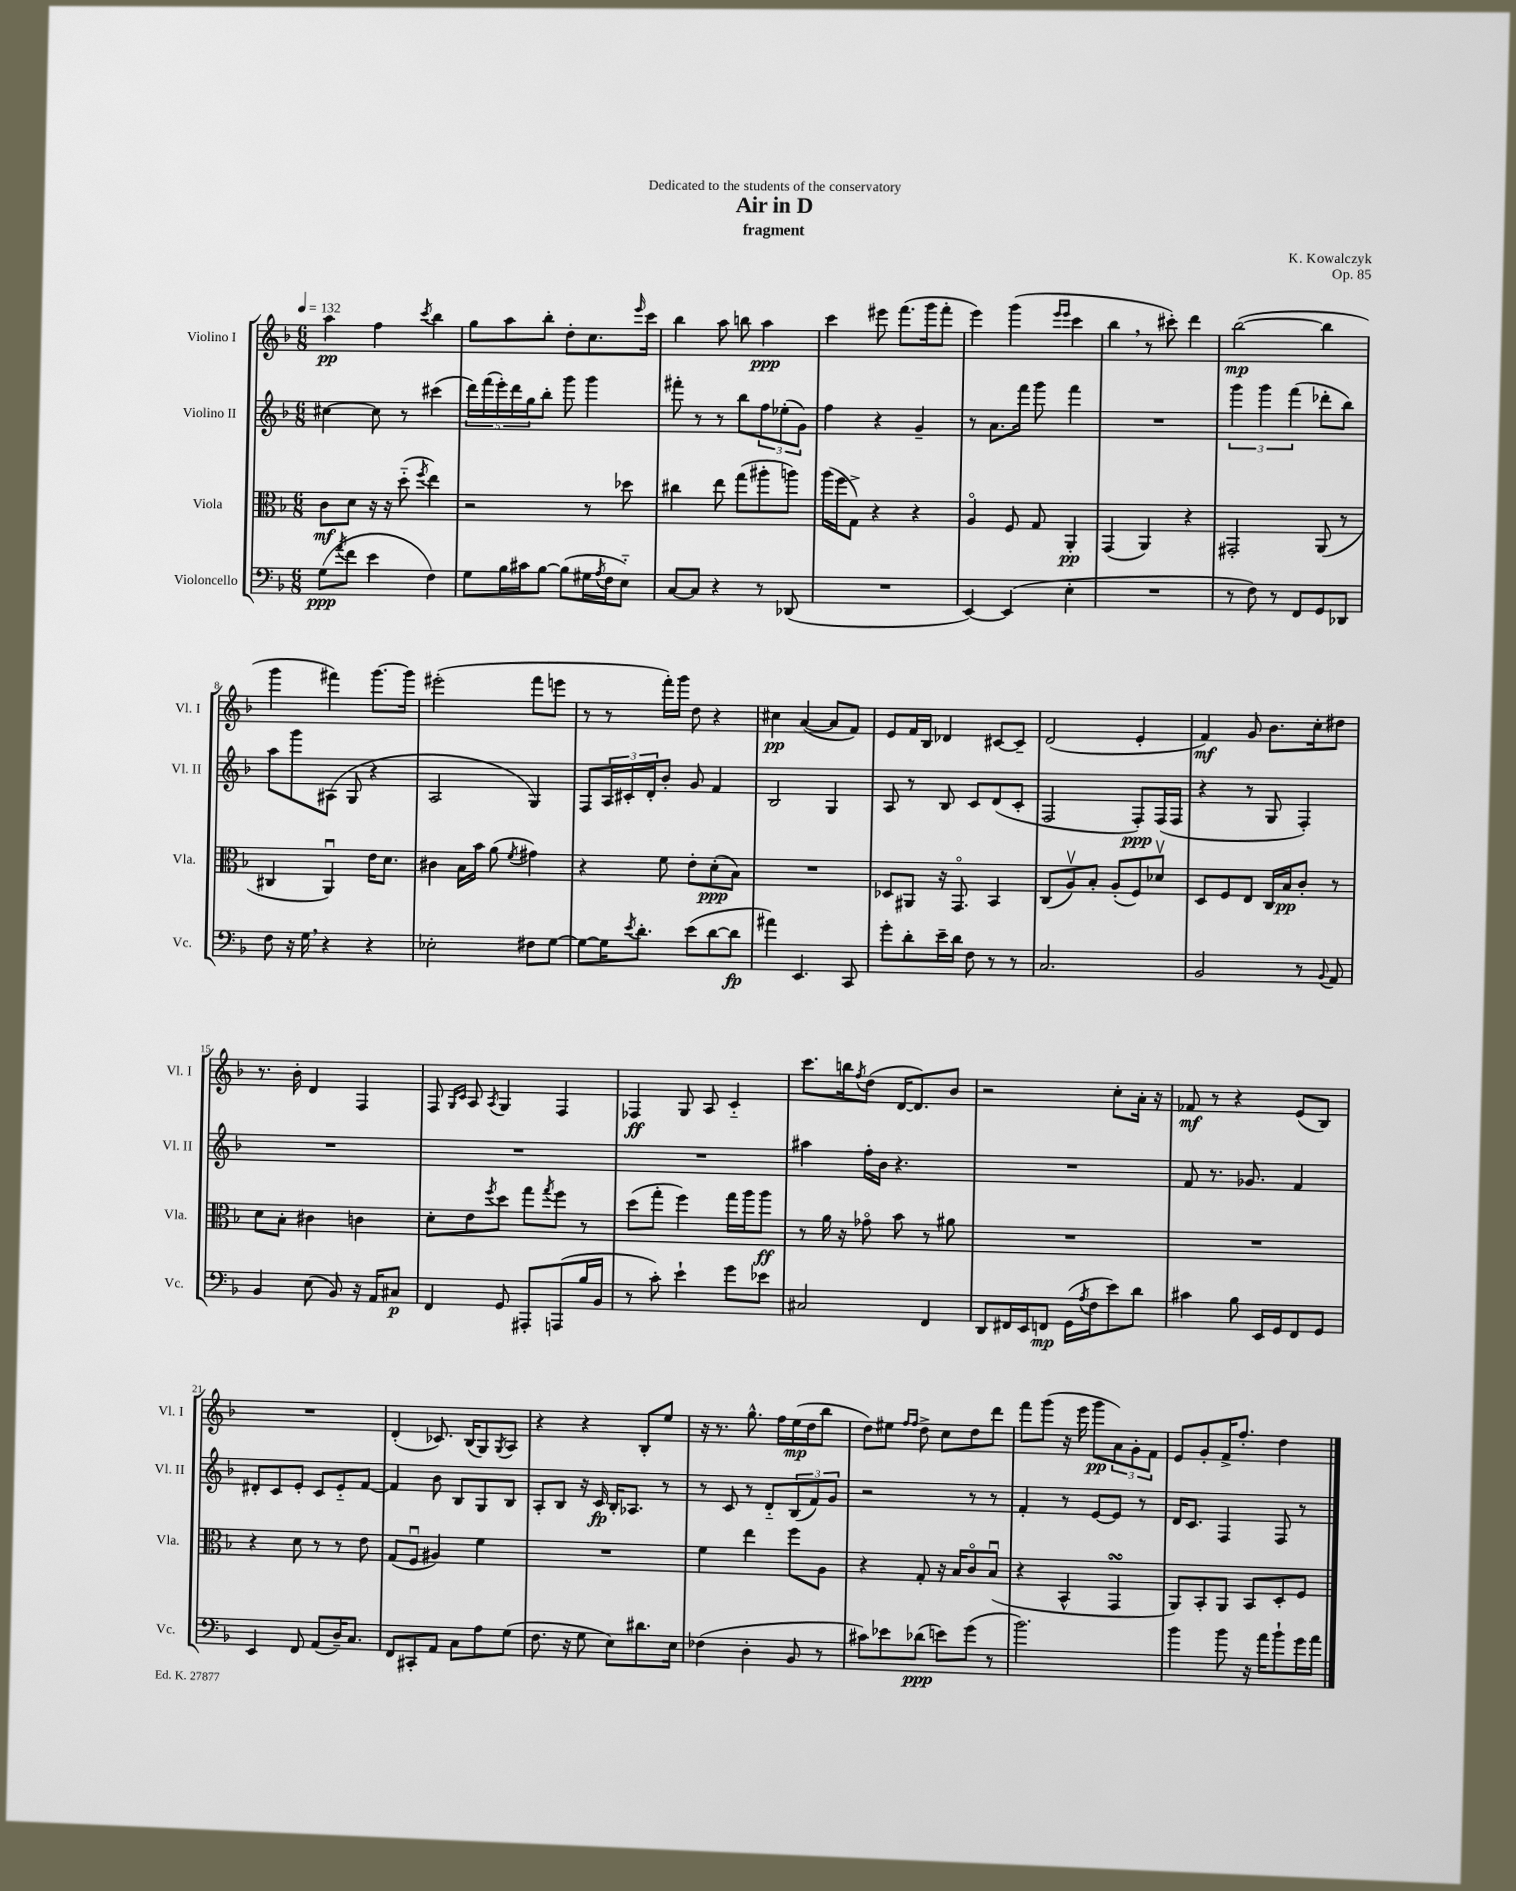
\header { title = "Air in D" composer = "K. Kowalczyk" subtitle = "fragment" dedication = "Dedicated to the students of the conservatory" opus = "Op. 85" }
<<
\new StaffGroup <<
\new Staff = "s0" \with { instrumentName = "Violino I" shortInstrumentName = "Vl. I" } {
    \clef treble \key f \major \numericTimeSignature \time 6/8 \tempo 4 = 132
    a''4\pp f''4 \acciaccatura { c'''8 } bes''4 |
    g''8 a''8 bes''8-. d''8-. c''8. \grace { e'''16 } c'''16 |
    bes''4 a''8 b''8 a''4\ppp |
    c'''4 eis'''8 f'''8.( g'''16 f'''8-. |
    e'''4) g'''4( \grace { e'''16 e'''16 } c'''4 |
    bes''4 \breathe r8 cis'''8-.) d'''4 |
    bes''2~\mp( bes''4 |
    g'''4 fis'''4) g'''8.~ g'''16 |
    eis'''2-.( f'''8 e'''8 |
    r8 r8 f'''16-.) g'''16 d''8 r4 |
    cis''4\pp a'4~( a'8 f'8) |
    e'8 f'16 bes16 des'4 cis'8~ cis'8-- |
    d'2( e'4-. |
    f'4\mf) g'8 bes'8. c''16-. dis''8 |
    r8. bes'16-. d'4 f4 |
    f8 \grace { g16 c'16 } a8 \acciaccatura { a8 } g4 f4 |
    fes4\ff g8 a8 c'4-_ |
    c'''8. b''16 \acciaccatura { f''8 } d''8( d'16~ d'8.) bes'8 |
    r2 c''8-. a'16-. r16 |
    fes'8\mf r8 r4 e'8( bes8) |
    R2. |
    d'4-.( ces'8.) bes16( g8) \acciaccatura { g8 } a8 |
    r4 r4 bes8-. e''8 |
    r16 r8. g''8.-^ f''16 e''16\mp( d''16 bes''8 |
    d''8) eis''8 \grace { f''16 f''16 } d''8-> c''8 d''8 d'''8 |
    f'''8 g'''8( r16 e'''16 g'''8\pp \tuplet 3/2 { a'8) g'8-. f'8 } |
    e'8 g'8-. f'16-> f''8.-. d''4 \bar "|." |
}
\new Staff = "s1" \with { instrumentName = "Violino II" shortInstrumentName = "Vl. II" } {
    \clef treble \key f \major \numericTimeSignature \time 6/8
    cis''4~ cis''8 r8 cis'''4( |
    \tuplet 5/4 { d'''16) f'''16( e'''16-.) d'''16 g''16 } bes''8-. g'''8 g'''4 |
    fis'''8-. r8 r8 bes''8 \tuplet 3/2 { f''8 ees''8-.( g'8) } |
    f''4 r4 g'4-- |
    r8 a'8. f'''16 g'''8 f'''4 |
    R2. |
    \tuplet 3/2 { g'''4 g'''4 f'''4( } des'''8-. bes''8) |
    a''8 g'''8 ais8( g8 r4 |
    a2 g4) |
    f8 \tuplet 3/2 { a16 cis'16-. d'16-. } bes'8-. g'8 f'4 |
    bes2 g4 |
    a8 r8 bes8 c'8 d'8( c'8-. |
    f2 f8-.\ppp) f16( f16 |
    r4 r8 g8 f4-.) |
    R2. |
    R2. |
    R2. |
    ais''4 f''16-. bes'16 r4. |
    R2. |
    f'8 r8. ges'8. f'4 |
    dis'8-. c'8 e'8-. c'8 e'8-_ f'8~ |
    f'4 bes'8 bes8 g8 bes8 |
    a8-. bes8 r16 c'16\fp bes16-. aes8. r8 |
    r8 c'8 r8 d'8-_ \tuplet 3/2 { bes8( f'8) g'8 } |
    r2 r8 r8 |
    f'4-. r8 e'8~ e'8 r8 |
    d'16 c'8. f4 f8 r8 \bar "|." |
}
\new Staff = "s2" \with { instrumentName = "Viola" shortInstrumentName = "Vla." } {
    \clef alto \key f \major \numericTimeSignature \time 6/8
    c'8\mf d'8 r16 r16 d''8-_( \acciaccatura { f''8 } e''4) |
    r2 r8 des''8 |
    cis''4 e''8 g''8( ais''8-. a''8) |
    a''16( f''16 g8->) r4 r4 |
    a4\flageolet f8 g8 a,4-.\pp |
    g,4( a,4) r4 |
    gis,2-. a,8( r8 |
    cis4 a,4\downbow) e'16 d'8. |
    cis'4 bes16 bes'16 a'8( \acciaccatura { f'8 } gis'4) |
    r4 f'8 e'8-. d'8-.\ppp( bes8) |
    R2. |
    des8 ais,8 r16 g,8.\flageolet bes,4 |
    c8( a8\upbow) bes8-. a8-.( f8) des'8\upbow |
    d8 f8 e8 c16 bes16\pp c'8-. r8 |
    d'8 bes8-. cis'4 c'4 |
    d'8-. e'8 \acciaccatura { f''8 } d''8 g''8 \acciaccatura { g''8 } f''8 r8 |
    d''8( g''8-. f''4) g''16 a''16 a''8\ff |
    r8 a'16 r16 ges'8\flageolet bes'8 r8 ais'8 |
    R2. |
    R2. |
    r4 d'8 r8 r8 e'8 |
    g8( f8\downbow ais4) f'4 |
    R2. |
    f'4 e''4 f''8 a8 |
    r4 g8-. r16 bes16 c'8\flageolet bes8\downbow( |
    r4 bes,4-^ g,4\turn |
    a,8) bes,8-. a,8 bes,8 d8-. f8 \bar "|." |
}
\new Staff = "s3" \with { instrumentName = "Violoncello" shortInstrumentName = "Vc." } {
    \clef bass \key f \major \numericTimeSignature \time 6/8
    g8\ppp( \acciaccatura { a'8 } f'8 e'4 f4) |
    g8 bes16 cis'16 bes8~ bes8( gis16 \acciaccatura { a8 } f16 e8-_) |
    c8~ c8 r4 r8 des,8( |
    R2. |
    e,4~) e,4( e4-. |
    R2. |
    r8 f8) r8 f,8 g,8 des,8 |
    f8 r16 g16 \breathe r4 r4 |
    ees2-. fis8 g8~ |
    g8~ g16 \acciaccatura { e'8 } d'8.-. e'8( d'8~ d'8\fp |
    ais'4) e,4. c,8 |
    g'8-. d'8-. e'16-- d'16 f8 r8 r8 |
    c2. |
    bes,2 r8 \appoggiatura { bes,8 } a,8 |
    bes,4 e8( bes,8) r16 a,16 cis8\p |
    f,4 g,8 ais,,8-. a,,8( bes16 bes,16 |
    r8 c'8-.) e'4-! g'8 ees'8 |
    cis2 f,4 |
    d,8 fis,16 e,16 f,8\mp g,16( \acciaccatura { a8 } f16 e'8) d'8 |
    cis'4 bes8 e,16 g,16 f,8 g,8 |
    e,4 f,8 a,8( d16--) c8. |
    f,8 cis,8-. a,8 c8 a8 g8( |
    f8. r16 g8 e8) dis'8. e16 |
    fes4( d4-. bes,8 r8 |
    cis'8) ees'8 des'8\ppp( e'8) g'8( r8 |
    bes'2.) |
    bes'4 bes'8 r16 a'16 bes'8-! g'16 a'16 \bar "|." |
}
>>
>>
